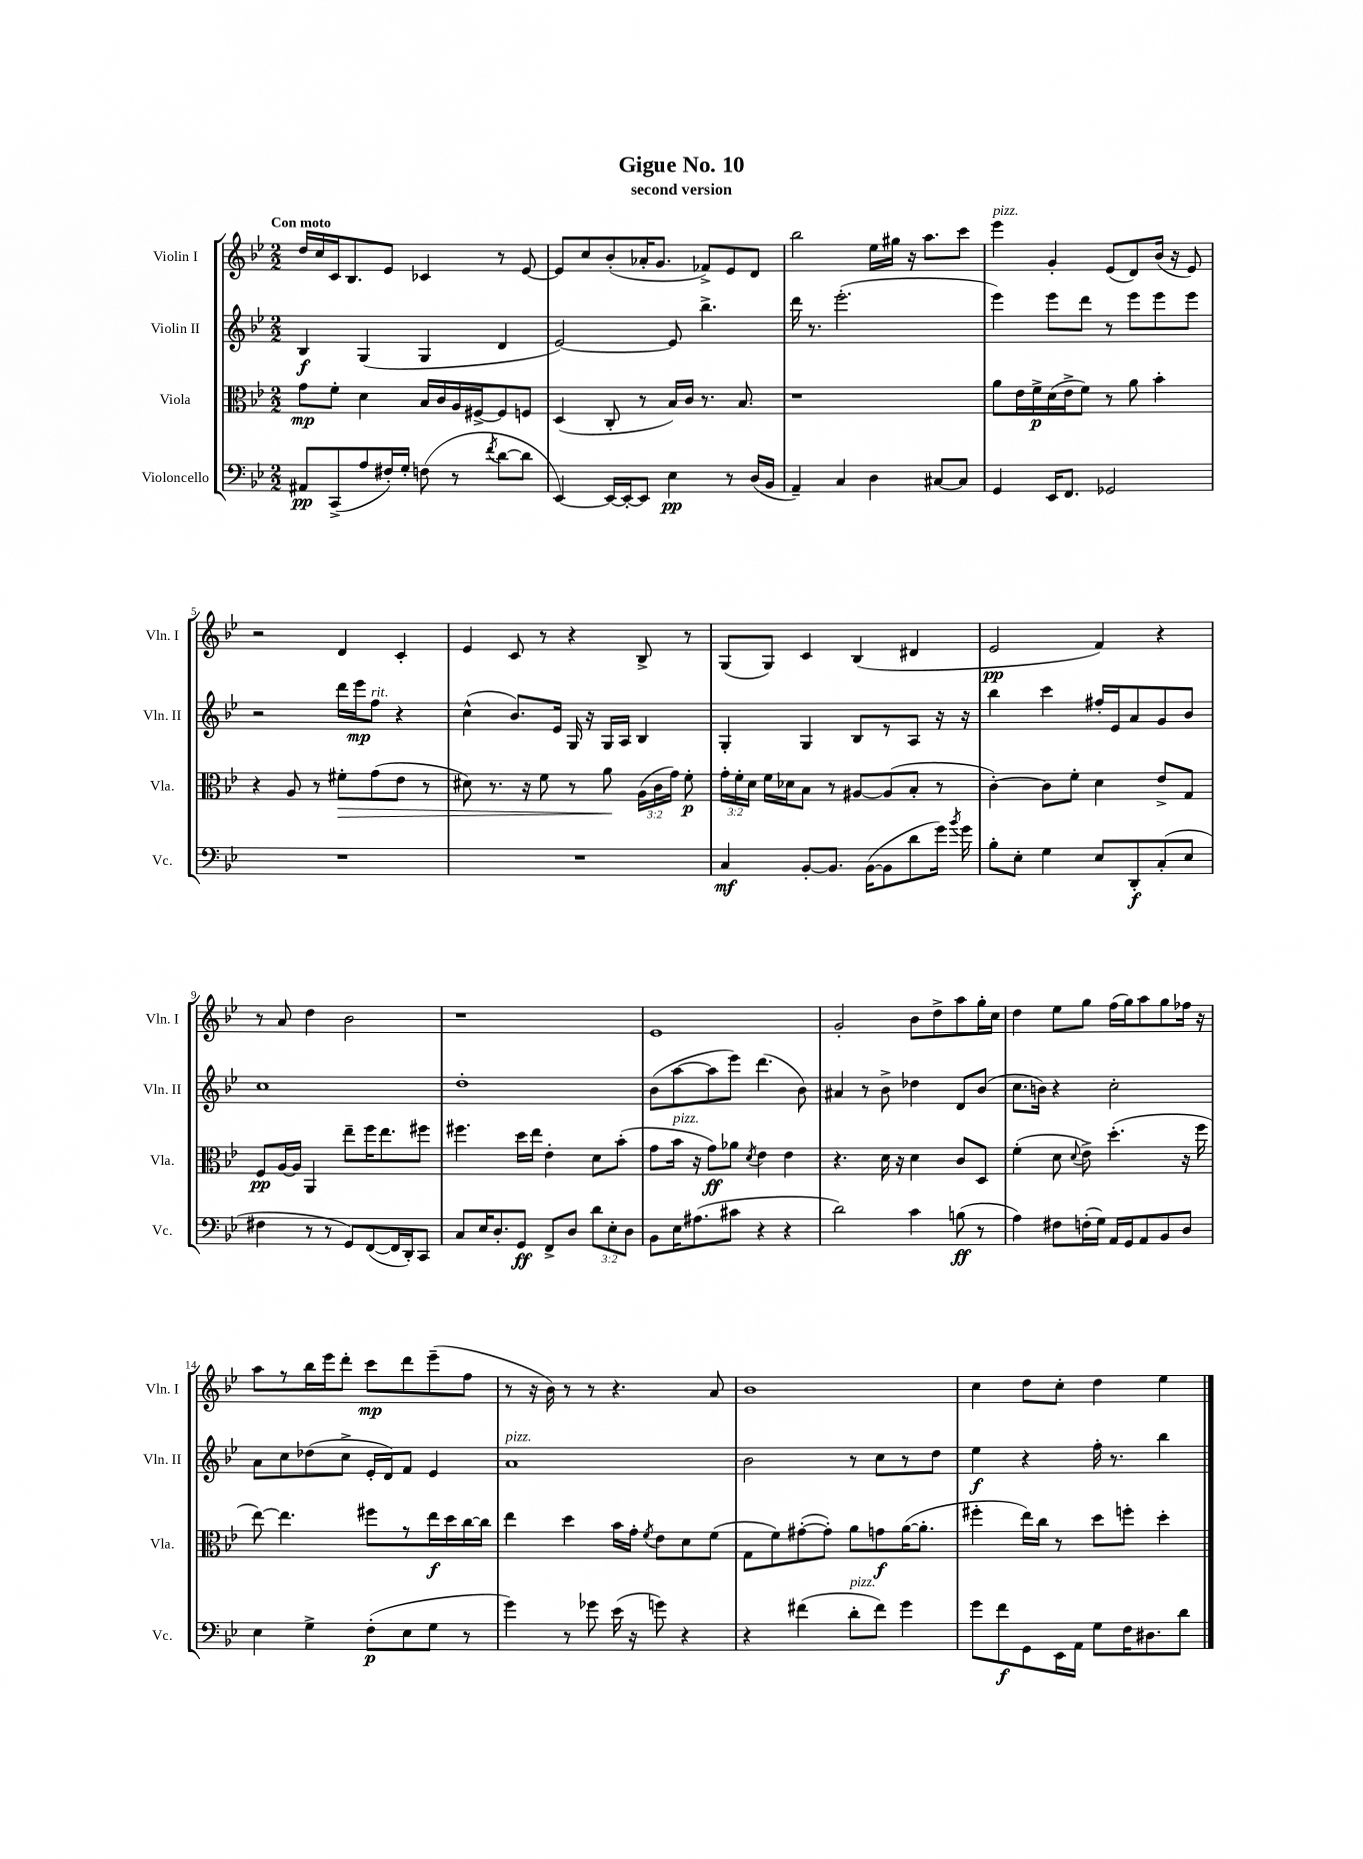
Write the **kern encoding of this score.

**kern	**kern	**kern	**kern
*staff4	*staff3	*staff2	*staff1
*clefF4	*clefC3	*clefG2	*clefG2
*k[b-e-]	*k[b-e-]	*k[b-e-]	*k[b-e-]
*M2/2	*M2/2	*M2/2	*M2/2
8AA#/L	8g\L	4B-/	16dd/LL
.	.	.	16cc/
(8CC^/	8f'\J	.	16c/J
.	.	.	8.B-/
8A/	4d\	(4G/	.
16F#'/L)	.	.	8e-/J
16G'/JJ	.	.	.
(8F\	16B-/LL	4G/	4c-/
.	16c/	.	.
8r	16A/	.	.
.	[16F#^/J	.	.
8qf/	.	.	.
[8d\L	8F#/]	4d/	8r
8d\]J	8F/J	.	[8e-/
=	=	=	=
[4EE-/)	(4D/	[2e-/)	8e-/]L
.	.	.	8cc/
16EE-/_LL	8C'/	.	(8b-'/
16EE-'/_J	.	.	.
8EE-/]J	8r	.	16a-'/K
.	.	.	8.g/J
4E-\	16B-/LL)	8e-/]	.
.	16c/JJ	.	.
.	8.r	4.bb-^\	8f-^/L)
8r	.	.	8e-/
.	8.B-/	.	.
(16D/LL	.	.	8d/J
16BB-/JJ	.	.	.
=	=	=	=
4AA~/)	1r	16ddd\	2bb-\
.	.	8.r	.
4C/	.	(2.eee-'\	.
4D\	.	.	16ee-\LL
.	.	.	16gg#\JJ
.	.	.	16r
.	.	.	8.aa\L
[8C#/L	.	.	.
8C#/]J	.	.	8ccc\J
=	=	=	=
4GG/	8a\L	4eee-\)	4eee-\
.	16e-\L	.	.
.	16f^\	.	.
16EE-/LK	(16d\	8eee-\L	4g'/
8.FF/J	16e-^\J	.	.
.	8f\J)	8ddd\J	.
2GG-/	8r	8r	(8e-/L
.	8a\	8eee-\L	8d/)
.	4b-'\	8eee-\	(16b-/Jk
.	.	.	16r
.	.	8eee-\J	8e-/)
=	=	=	=
1r	4r	2r	2r
.	8A/	.	.
.	8r	.	.
.	8f#'\L	16ddd\LL	4d/
.	.	16eee-\J	.
.	(8g\	8ff\J	.
.	8e-\J	4r	4c'/
.	8r	.	.
=	=	=	=
1r	8d#\)	(4cc^^\	4e-/
.	8.r	.	.
.	.	8.b-/L)	8c/
.	16r	.	.
.	8f\	.	8r
.	.	16e-/Jk	.
.	8r	16G/	4r
.	.	16r	.
.	8a\	16G/LL	.
.	.	16A/JJ	.
.	(24A\LL	4B-/	8B-^/
.	24c\	.	.
.	24g\JJ)	.	.
.	8f'\	.	8r
=	=	=	=
4C/	24g'\LL	4G'/	(8G/L
.	24f'\	.	.
.	24d\JJ	.	.
.	16f\LL	.	8G/J)
.	16d-\J	.	.
[8BB-'/L	8B-\J	4G/	4c/
8.BB-/]J	8r	.	.
.	[8A#/L	8B-/L	(4B-/
([16BB-\LK	.	.	.
8BB-\]	(8A#/]	8r	.
8d\	8B-'/J	8A/J	4d#/
16g\Jk)	8r	16r	.
8qb-/	.	.	.
16g\	.	16r	.
=	=	=	=
8B-'\L	[4c'\)	4bb-\	2e-/
8E-'\J	.	.	.
4G\	8c\]L	4ccc\	.
.	8f'\J	.	.
8E-/L	4d\	16ff#'/LL	4f/)
.	.	16e-/J	.
8DD'/	.	8a/	.
(8C'/	8e-^/L	8g/	4r
8E-/J	8G/J	8b-/J	.
=	=	=	=
4F#\	8F/L	1cc	8r
.	[16A/L	.	8a/
.	16A/]JJ	.	.
8r	4AA/	.	4dd\
8r	.	.	.
8GG/L)	8ee-~\L	.	2b-\
([8FF/	16ff\K	.	.
.	8.ee-\	.	.
16FF/]L	.	.	.
16DD'/J)	.	.	.
8CC/J	8ff#\J	.	.
=	=	=	=
8C/L	4.ff#\	1dd'	1r
16E-/K	.	.	.
8.D'/	.	.	.
8GG/J	16dd\LL	.	.
.	16ee-\JJ	.	.
8FF^/L	4e-'\	.	.
8D/J	.	.	.
12d\L	8d\L	.	.
12E-'\	.	.	.
.	(8b-'\J	.	.
12D\J	.	.	.
=	=	=	=
8BB-\L	8g\L	(8b-\L	1e-
16E-\K	16b-\Jk	[8aa\	.
(8.A#\	16r	.	.
.	8g\L)	8aa\]	.
8c#\J	8a-\J	8eee-\J)	.
.	8qd/	.	.
4r	4e-\	(4.ddd\	.
4r	4e-\	.	.
.	.	8b-\)	.
=	=	=	=
2d\)	4.r	4a#/	2g'/
.	.	8r	.
.	16d\	8b-^\	.
.	16r	.	.
4c\	4d\	4dd-\	8b-\L
.	.	.	8dd^\
(8B\	8c/L	8d/L	8aa\
8r	8D/J	(8b-/J	16gg'\L
.	.	.	16cc\JJ
=	=	=	=
4A\)	(4f'\	8.cc\L	4dd\
.	.	16b\Jk)	.
8F#\L	8d\	4r	8ee-\L
.	8qqd/	.	.
(16F'\L	8e-^\)	.	8gg\J
16G\JJ)	.	.	.
16AA/LL	(4.dd'\	2cc'\	(16ff\LL
16GG/J	.	.	16gg\J)
8AA/	.	.	8aa\
8BB-/	.	.	8gg\
8D/J	16r	.	16ff-\Jk
.	16ff\	.	16r
=	=	=	=
4E-\	[8ee-\)	8a\L	8aa\L
.	4.ee-\]	8cc\	8r
4G^\	.	(8dd-\	16bb-\L
.	.	.	16eee-\J
.	.	8cc^\J	8ddd'\J
(8F'\L	8ff#\L	16e-'/LL	8ccc\L
.	.	16d/J)	.
8E-\	8r	8f/J	8ddd\
8G\J	16ee-\L	4e-/	(8eee-~\
.	16dd\	.	.
8r	[16cc\	.	8ff\J
.	16cc\]JJ	.	.
=	=	=	=
4g\)	4ee-\	1a	8r
.	.	.	16r
.	.	.	16b-\)
8r	4dd\	.	8r
8g-\	.	.	8r
(16e-\	16b-\LL	.	4.r
16r	16g'\JJ	.	.
.	8qf/	.	.
8g\)	8e-\L	.	.
4r	8d\	.	.
.	(8f\J	.	8a/
=	=	=	=
4r	8G\L	2b-\	1b-
.	8f\)	.	.
(4f#\	([8g#'\	.	.
.	8g#'\]J)	.	.
8d'\L	8a\L	8r	.
8f#\J)	8g\	8cc\L	.
4g\	([16a\K	8r	.
.	8.a'\]J	.	.
.	.	8dd\J	.
=	=	=	=
8g\L	4ff#'\	4ee-\	4cc\
8f\	.	.	.
8GG\	16ee-\LL)	4r	8dd\L
.	16cc\JJ	.	.
16EE-\L	8r	.	8cc'\J
16AA\JJ	.	.	.
8G\L	8dd\L	16ff'\	4dd\
.	.	8.r	.
16F\K	8ff'\J	.	.
8.D#\	.	.	.
.	4dd'\	4bb-\	4ee-\
8d\J	.	.	.
==	==	==	==
*-	*-	*-	*-
